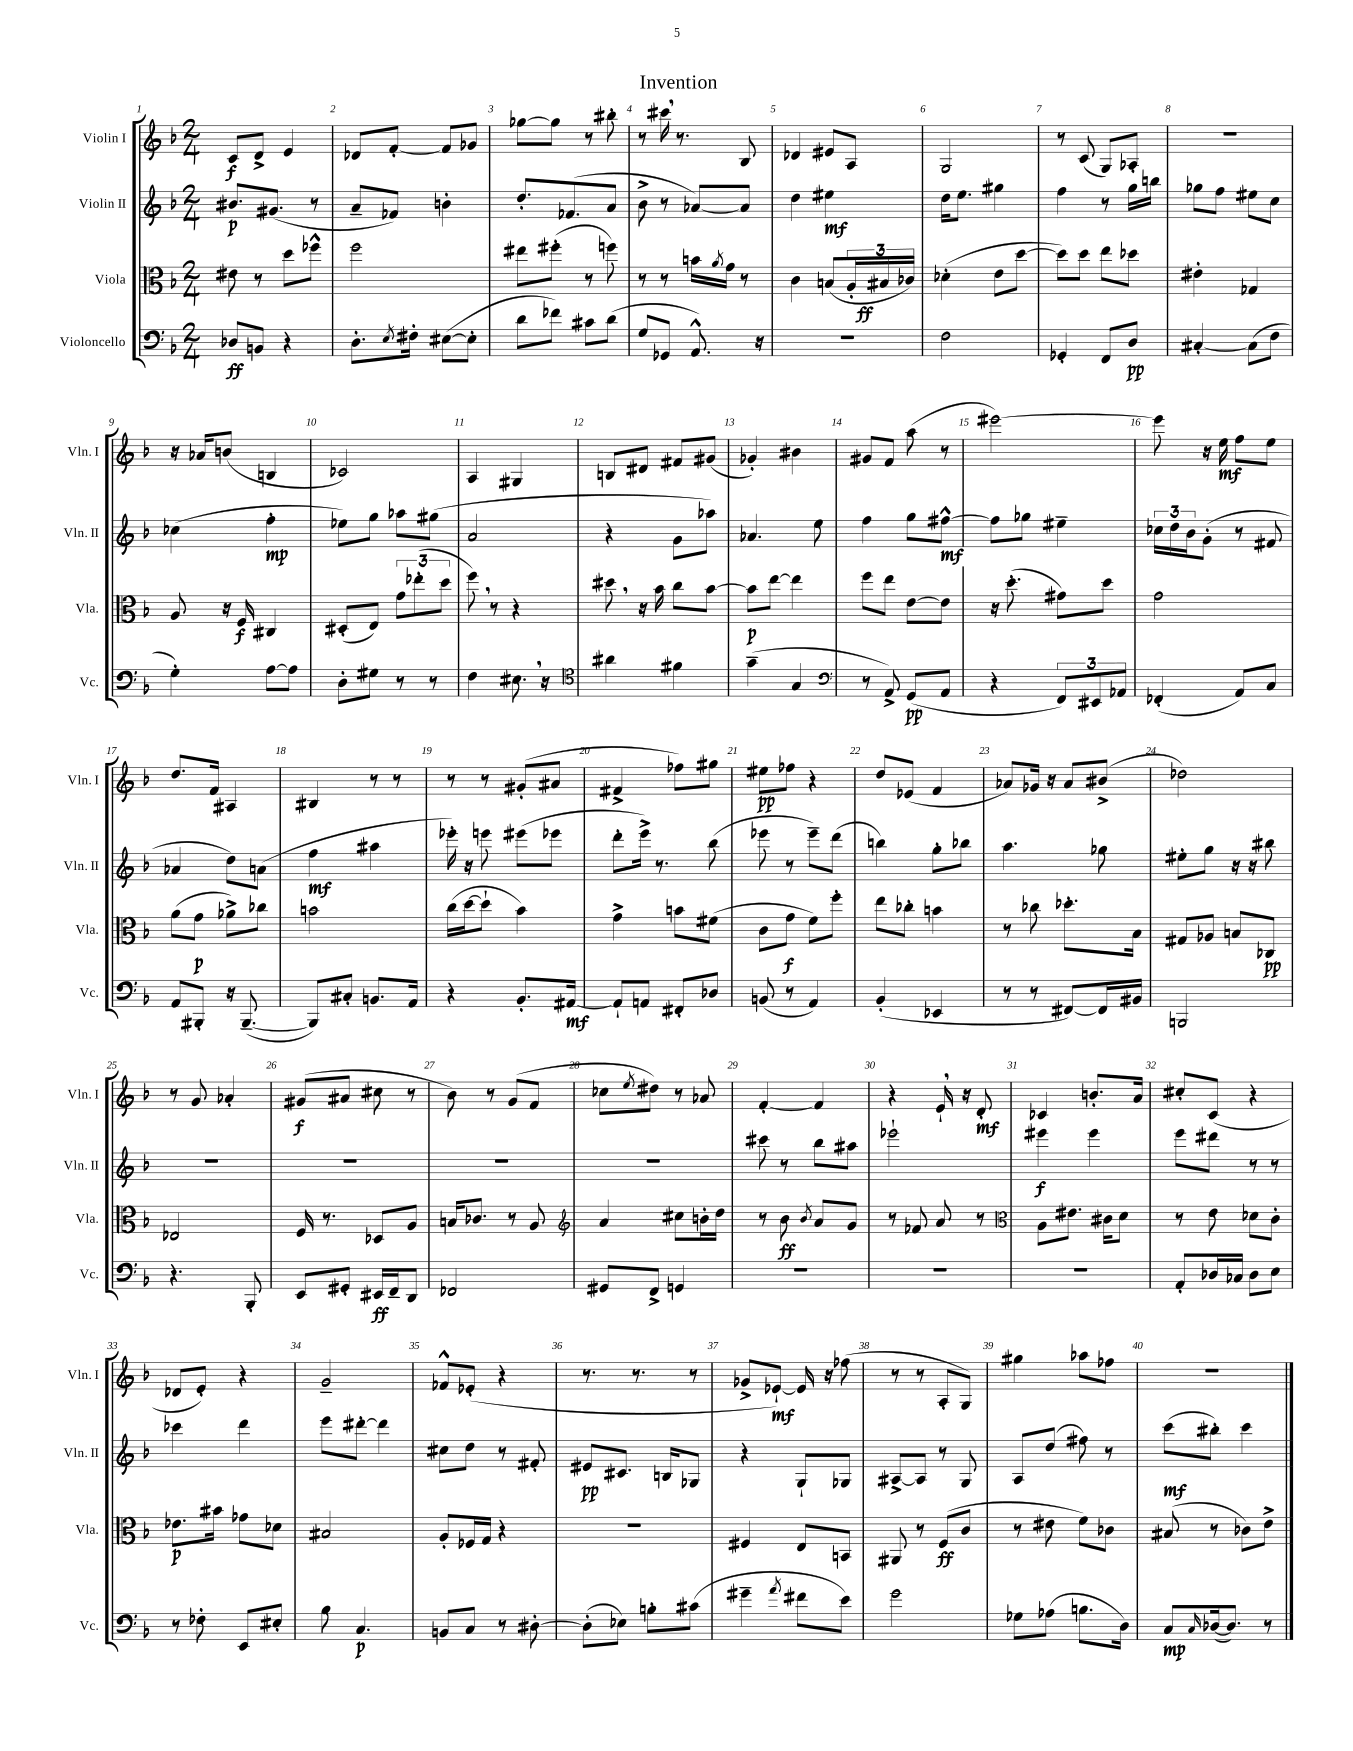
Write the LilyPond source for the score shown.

\header { title = "Invention" }
<<
\new StaffGroup <<
\new Staff = "s0" \with { instrumentName = "Violin I" shortInstrumentName = "Vln. I" } {
    \clef treble \key f \major \numericTimeSignature \time 2/4
    c'8\f d'8-> e'4 |
    des'8 f'8~-. f'8 ges'8 |
    ges''8~ ges''8 r8 bis''8-. |
    r8 cis'''16 \breathe r8. bes8 |
    des'4 eis'8 a8 |
    g2 |
    r8 c'8( g8) aes8-. |
    R2 |
    r16 aes'16 b'8( b4 |
    ces'2) |
    a4 gis4 |
    b8 dis'8 fis'8 gis'8( |
    ges'4-.) bis'4 |
    gis'8 f'8 a''8( r8 |
    eis'''2~) |
    eis'''8 r16 e''16\mf f''8 e''8 |
    d''8. f'16 ais4 |
    bis4 r8 r8 |
    r8 r8 gis'8-.( ais'8 |
    fis'4-> fes''8) gis''8 |
    eis''8\pp fes''8 r4 |
    d''8 ees'8( f'4 |
    aes'8) ges'16 r16 aes'8 bis'8->( |
    des''2) |
    r8 g'8 aes'4-. |
    gis'8\f( ais'8 cis''8 r8 |
    bes'8) r8 g'8( f'8 |
    ces''8 \acciaccatura { e''8 } dis''8) r8 aes'8 |
    f'4~-. f'4 |
    r4 e'16-! \breathe r16 d'8-.\mf |
    ces'4 b'8.-. a'16 |
    cis''8-. c'8( r4 |
    des'8 e'8-.) r4 |
    g'2-- |
    fes'8-^ ees'8-.( r4 |
    r8. r8. r8 |
    ges'8-> ees'8~-!\mf) ees'16 r16 fes''8( |
    r8 r8 a8-. g8) |
    gis''4 aes''8 fes''8 |
    r2 \bar "|." |
}
\new Staff = "s1" \with { instrumentName = "Violin II" shortInstrumentName = "Vln. II" } {
    \clef treble \key f \major \numericTimeSignature \time 2/4
    bis'8.\p gis'8.( r8 |
    a'8-- fes'8) b'4-. |
    d''8.-. fes'8.( a'8 |
    bes'8-> r8 aes'8~) aes'8 |
    d''4 eis''4\mf |
    d''16 e''8. gis''4 |
    f''4 r8 g''16 b''16 |
    ges''8 f''8 eis''8 c''8 |
    ces''4( f''4-.\mp |
    ees''8) g''8 aes''8 gis''8( |
    a'2 |
    r4 g'8 aes''8) |
    aes'4. e''8 |
    f''4 g''8 fis''8~-^\mf |
    fis''8 ges''8 eis''4-- |
    \tuplet 3/2 { ces''16 d''16 bes'16 } g'8-.( r8 fis'8 |
    aes'4 d''8) a'8( |
    f''4\mf ais''4 |
    ees'''16-.) r16 e'''8 eis'''8( ees'''8 |
    d'''8-. e'''16->) r8. bes''8( |
    ees'''8 r8 ees'''8--) d'''8( |
    b''4) g''8-. bes''8 |
    a''4. ges''8 |
    eis''8-. g''8 r16 r16 bis''8 |
    R2 |
    R2 |
    R2 |
    R2 |
    cis'''8 r8 bes''8 ais''8 |
    ees'''2-! |
    eis'''4\f eis'''4 |
    e'''8 dis'''8 r8 r8 |
    ces'''4 d'''4 |
    e'''8 dis'''8~-. dis'''4 |
    cis''8 d''8 r8 fis'8-. |
    eis'8\pp cis'8. b16 ges8 |
    r4 g8-! ges8 |
    ais8~-> ais8 r8 g8 |
    a8 d''8( fis''8) r8 |
    c'''8\mf( bis''8-.) c'''4 \bar "|." |
}
\new Staff = "s2" \with { instrumentName = "Viola" shortInstrumentName = "Vla." } {
    \clef alto \key f \major \numericTimeSignature \time 2/4
    eis'8 r8 d''8 fes''8-^ |
    f''2 |
    eis''8 fis''8-.( r8 f''8) |
    r8 r8 b'16 \acciaccatura { a'8 } g'16 r8 |
    c'4 b8( \tuplet 3/2 { a16-. bis16\ff ces'16) } |
    des'4-.( e'8 d''8~ |
    d''8) d''8 e''8 des''8 |
    eis'4-. ges4 |
    a8 r16 f16\f cis4 |
    dis8-.( e8) \tuplet 3/2 { g'8 ees''8-.( d''8 } |
    f''8) \breathe r8 r4 |
    dis''8 \breathe r16 bes'16 c''8 bes'8~ |
    bes'8\p e''8~ e''4 |
    f''8 e''8 e'8~ e'8 |
    r16 d''8.-.( gis'8) d''8 |
    g'2 |
    a'8( g'8\p aes'8->) ces''8 |
    b'2 |
    c''16( d''16~ d''8-! bes'4) |
    g'4-> b'8 fis'8( |
    c'8 g'8\f f'8) f''8-. |
    e''8 ces''8-. b'4 |
    r8 ces''8 des''8.-. bes16 |
    gis8 aes8 b8 ces8\pp |
    ees2 |
    f16 r8. des8 a8 |
    b16 ces'8. r8 a8 |
    \clef treble a'4 cis''8 b'16-. d''16 |
    r8 bes'8\ff \acciaccatura { bes'8 } a'8 g'8 |
    r8 fes'8 a'8 r8 |
    \clef alto a8 eis'8. cis'16 d'8 |
    r8 e'8 des'8 c'8-. |
    ees'8.\p bis'16 ges'8 des'8 |
    bis2 |
    a8-. fes16 g16 r4 |
    R2 |
    fis4 e8 b,8 |
    ais,8 r8 f8\ff( c'8 |
    r8 eis'8 f'8) ces'8 |
    bis8( r8 ces'8) e'8-> \bar "|." |
}
\new Staff = "s3" \with { instrumentName = "Violoncello" shortInstrumentName = "Vc." } {
    \clef bass \key f \major \numericTimeSignature \time 2/4
    des8\ff b,8 r4 |
    d8.-. \acciaccatura { e8 } fis16-. eis8~( eis8-. |
    d'8 fes'8) cis'8 d'8( |
    g8 ges,8 a,8.-^) r16 |
    R2 |
    f2 |
    ges,4-. f,8 d8\pp |
    cis4~-. cis8( f8 |
    g4-.) a8~ a8 |
    d8-. gis8 r8 r8 |
    f4 eis8. \breathe r16 |
    \clef tenor ais'4 fis'4 |
    g'4--( g4 |
    \clef bass r8 a,8->) g,8\pp( a,8 |
    r4 \tuplet 3/2 { f,8) eis,8 aes,8 } |
    fes,4-.( a,8) c8 |
    a,8 bis,,8-. r16 bis,,8.~--( |
    bis,,8) cis8-. b,8. a,16 |
    r4 bes,8.-. ais,16~\mf |
    ais,8-! a,8 fis,8-. des8 |
    b,8( r8 a,4) |
    bes,4-.( ees,4 |
    r8 r8 fis,8~) fis,16 bis,16 |
    b,,2 |
    r4. bes,,8-. |
    e,8 gis,8-. eis,16\ff f,16-- d,8 |
    fes,2 |
    gis,8 f,8-> g,4 |
    R2 |
    R2 |
    R2 |
    a,8-. des16 ces16 des8 e8 |
    r8 fes8-. e,8 eis8-. |
    bes8 c4.\p |
    b,8 c8 r8 dis8~-. |
    dis8-.( ees8) b8-. cis'8( |
    gis'4-- \acciaccatura { a'8 } fis'8 e'8) |
    g'2 |
    ges8 aes8( b8. d16) |
    c8\mp \grace { c16 } des16~( des8.) r8 \bar "|." |
}
>>
>>
\layout { \context { \Score \override BarNumber.break-visibility = ##(#f #t #t) barNumberVisibility = #all-bar-numbers-visible } }
